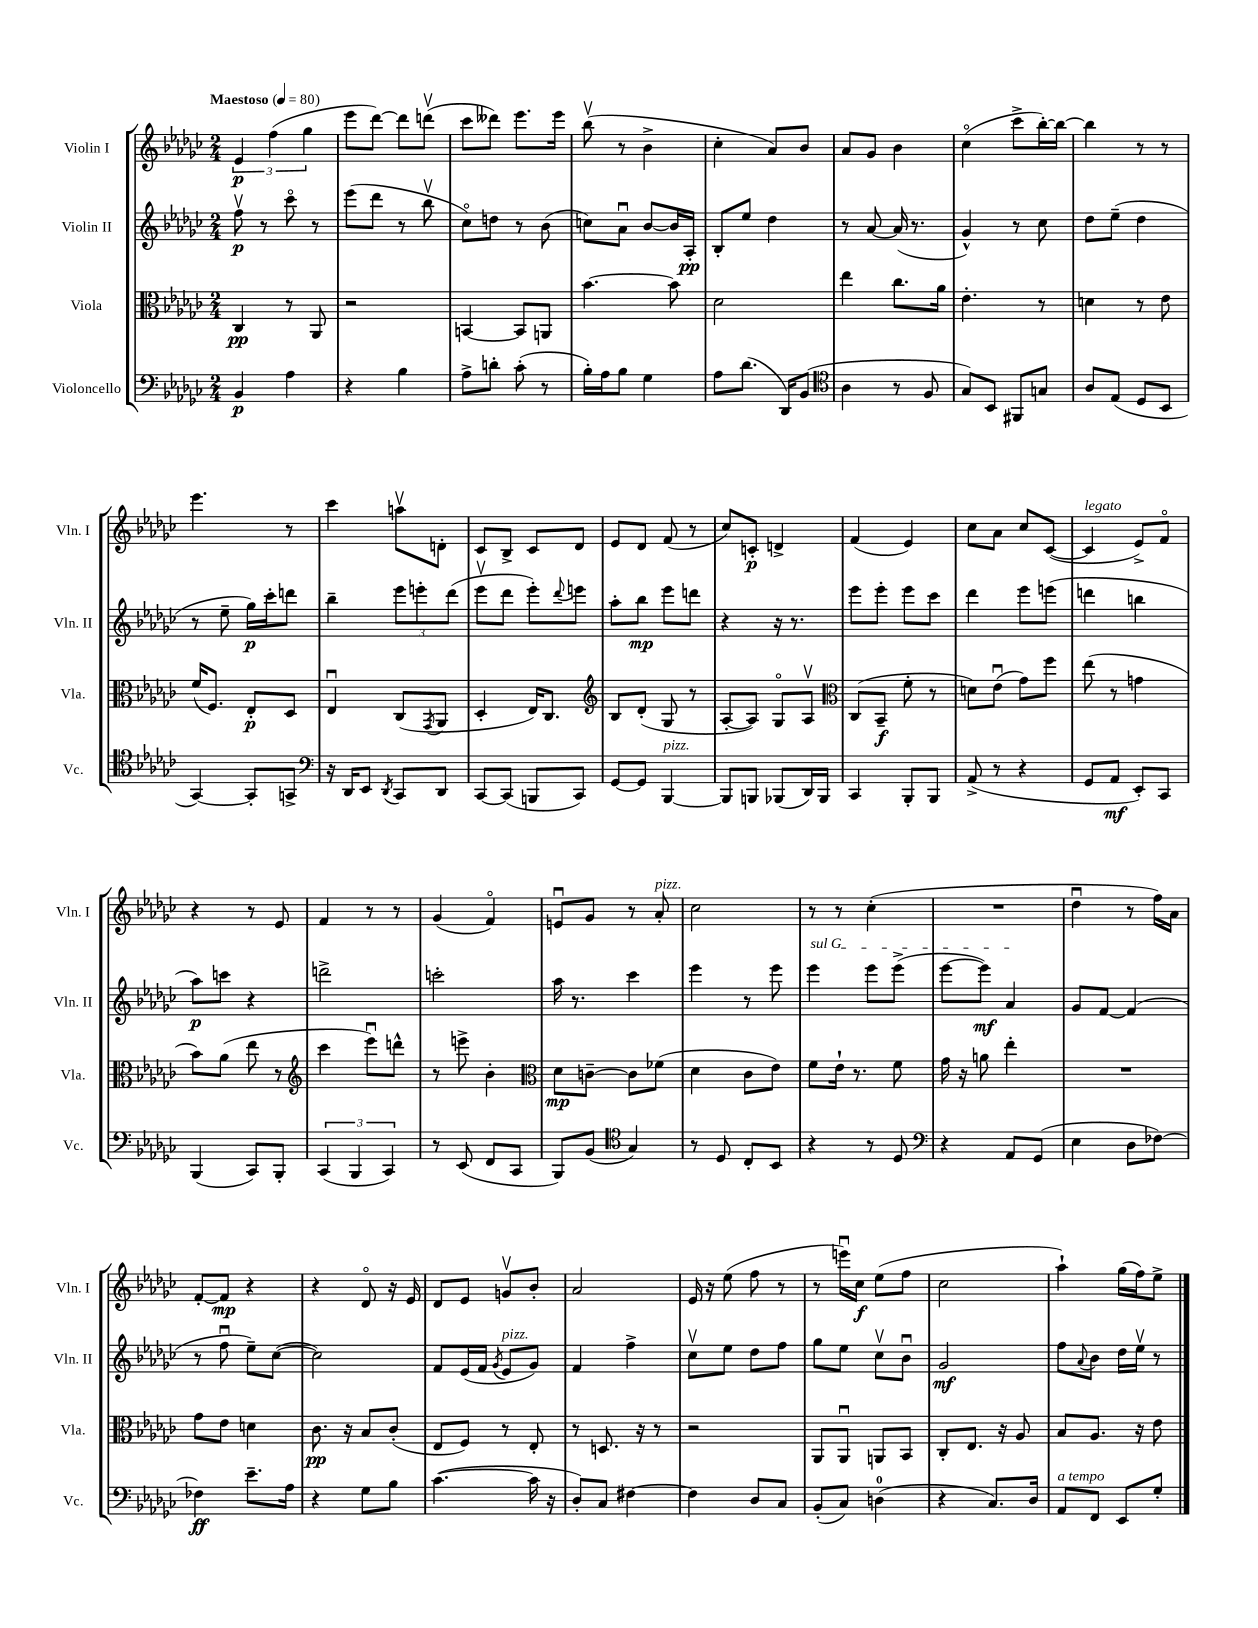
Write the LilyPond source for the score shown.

<<
\new StaffGroup <<
\new Staff = "s0" \with { instrumentName = "Violin I" shortInstrumentName = "Vln. I" } {
    \clef treble \key ges \major \numericTimeSignature \time 2/4 \tempo "Maestoso" 4 = 80
    \tuplet 3/2 { ees'4\p f''4( ges''4 } |
    ees'''8 des'''8~) des'''8 d'''8\upbow( |
    ces'''8 deses'''8) ees'''8. ees'''16 |
    bes''8\upbow( r8 bes'4-> |
    ces''4-. aes'8) bes'8 |
    aes'8 ges'8 bes'4 |
    ces''4\flageolet( ces'''8-> bes''16~-.) bes''16~ |
    bes''4 r8 r8 |
    ees'''4. r8 |
    ces'''4 a''8\upbow d'8-. |
    ces'8 bes8-> ces'8 des'8 |
    ees'8 des'8 f'8( r8 |
    ces''8) c'8-.\p d'4-> |
    f'4( ees'4) |
    ces''8 aes'8 ces''8 ces'8~( |
    ces'4^\markup { \italic "legato" } ees'8->) f'8\flageolet |
    r4 r8 ees'8 |
    f'4 r8 r8 |
    ges'4( f'4\flageolet) |
    e'8\downbow ges'8 r8 aes'8-.^\markup { \italic "pizz." } |
    ces''2 |
    r8 r8 ces''4-.( |
    R2 |
    des''4\downbow r8 f''16) aes'16 |
    f'8~-. f'8\mp r4 |
    r4 des'8\flageolet r16 ees'16 |
    des'8 ees'8 g'8\upbow bes'8-. |
    aes'2 |
    ees'16 r16 ees''8( f''8 r8 |
    r8 e'''16\downbow) ces''16\f ees''8( f''8 |
    ces''2 |
    aes''4-!) ges''16( f''16) ees''8-> \bar "|." |
}
\new Staff = "s1" \with { instrumentName = "Violin II" shortInstrumentName = "Vln. II" } {
    \clef treble \key ges \major \numericTimeSignature \time 2/4
    f''8\upbow\p r8 ces'''8\flageolet r8 |
    ees'''8( des'''8 r8 bes''8\upbow |
    ces''8\flageolet) d''8 r8 bes'8( |
    c''8) aes'8\downbow bes'8~ bes'16 aes16-.\pp |
    bes8-. ees''8 des''4 |
    r8 aes'8~ aes'16( r8. |
    ges'4-^) r8 ces''8 |
    des''8 ees''8--( des''4 |
    r8 ees''8-- ges''16\p) ces'''16-. d'''8 |
    bes''4-- \tuplet 3/2 { ees'''8 e'''8-. des'''8( } |
    ees'''8\upbow des'''8 ees'''8-.) \appoggiatura { des'''8 } e'''8 |
    aes''8-. bes''8\mp ees'''8 d'''8 |
    r4 r16 r8. |
    ees'''8 ees'''8-. ees'''8 ces'''8 |
    des'''4 ees'''8 e'''8( |
    d'''4 b''4 |
    aes''8\p) c'''8 r4 |
    d'''2-> |
    c'''2-. |
    aes''16 r8. ces'''4 |
    ees'''4 r8 ees'''8 |
    \once \override TextSpanner.bound-details.left.text = \markup { \italic "sul G" } ees'''4\startTextSpan ees'''8 ees'''8->( |
    ees'''8~ ees'''8\mf) aes'4\stopTextSpan |
    ges'8 f'8~ f'4( |
    r8 f''8\downbow ees''8--) ces''8~( |
    ces''2) |
    f'8 ees'16( f'16 \acciaccatura { ges'8 } ees'8^\markup { \italic "pizz." } ges'8) |
    f'4 f''4-> |
    ces''8\upbow ees''8 des''8 f''8 |
    ges''8 ees''8 ces''8\upbow bes'8\downbow |
    ges'2\mf |
    f''8 \appoggiatura { aes'8 } bes'8 des''16 ees''16\upbow r8 \bar "|." |
}
\new Staff = "s2" \with { instrumentName = "Viola" shortInstrumentName = "Vla." } {
    \clef alto \key ges \major \numericTimeSignature \time 2/4
    ces4\pp r8 aes,8 |
    r2 |
    b,4~ b,8 a,8 |
    bes'4.~ bes'8 |
    des'2 |
    ees''4 ces''8. aes'16 |
    ees'4.-. r8 |
    d'4 r8 ees'8 |
    f'16( f8.) ees8-.\p des8 |
    ees4\downbow ces8( \acciaccatura { ges,8 } aes,8 |
    des4-. ees16) ces8. |
    \clef treble bes8 des'8-.( ges8 r8 |
    aes8~-. aes8) ges8\flageolet aes8\upbow |
    \clef alto ces8( bes,8--\f f'8-. r8 |
    d'8) ees'8\downbow( ges'8) f''8 |
    ees''8( r8 g'4 |
    bes'8) aes'8( ees''8 r8 |
    \clef treble ces'''4 ees'''8\downbow) d'''8-^ |
    r8 e'''8-> bes'4-. |
    \clef alto des'8\mp c'8~-- c'8 fes'8( |
    des'4 ces'8 ees'8) |
    f'8 ees'16-! r8. f'8 |
    ges'16 r16 a'8 ees''4-. |
    R2 |
    ges'8 ees'8 d'4 |
    ces'8.\pp r16 bes8 ces'8-.( |
    ees8 f8) r8 ees8-. |
    r8 d8. r16 r8 |
    r2 |
    aes,8 aes,8\downbow a,8 bes,8 |
    ces8-. ees8. r16 aes8 |
    bes8 aes8. r16 ees'8 \bar "|." |
}
\new Staff = "s3" \with { instrumentName = "Violoncello" shortInstrumentName = "Vc." } {
    \clef bass \key ges \major \numericTimeSignature \time 2/4
    bes,4\p aes4 |
    r4 bes4 |
    aes8-> d'8-. ces'8-.( r8 |
    bes16-.) aes16 bes8 ges4 |
    aes8 des'8.( des,16) bes,8( |
    \clef tenor aes4 r8 f8 |
    ges8) bes,8 fis,8 g8 |
    aes8 ees8( des8 bes,8 |
    ges,4~) ges,8-. g,8-> |
    \clef bass r16 des,16 ees,8 \acciaccatura { des,8 } ces,8 des,8 |
    ces,8~ ces,8( b,,8 ces,8) |
    ges,8~ ges,8 bes,,4~^\markup { \italic "pizz." } |
    bes,,8 b,,8 bes,,8( des,16) bes,,16 |
    ces,4 bes,,8-. bes,,8 |
    aes,8->( r8 r4 |
    ges,8 aes,8\mf ees,8-.) ces,8 |
    bes,,4( ces,8) bes,,8-. |
    \tuplet 3/2 { ces,4( bes,,4 ces,4) } |
    r8 ees,8( f,8 ces,8 |
    bes,,8) bes,8( \clef tenor ges4) |
    r8 des8 ces8-. bes,8 |
    r4 r8 des8 |
    \clef bass r4 aes,8 ges,8( |
    ees4 des8 fes8~) |
    fes4\ff ees'8.-- aes16 |
    r4 ges8 bes8 |
    ces'4.~( ces'16 r16 |
    des8-.) ces8 fis4~ |
    fis4 des8 ces8 |
    bes,8-.( ces8) d4-0( |
    r4 ces8.) des16 |
    aes,8^\markup { \italic "a tempo" } f,8 ees,8 ges8-. \bar "|." |
}
>>
>>
\layout { \context { \Score \remove "Bar_number_engraver" } }
